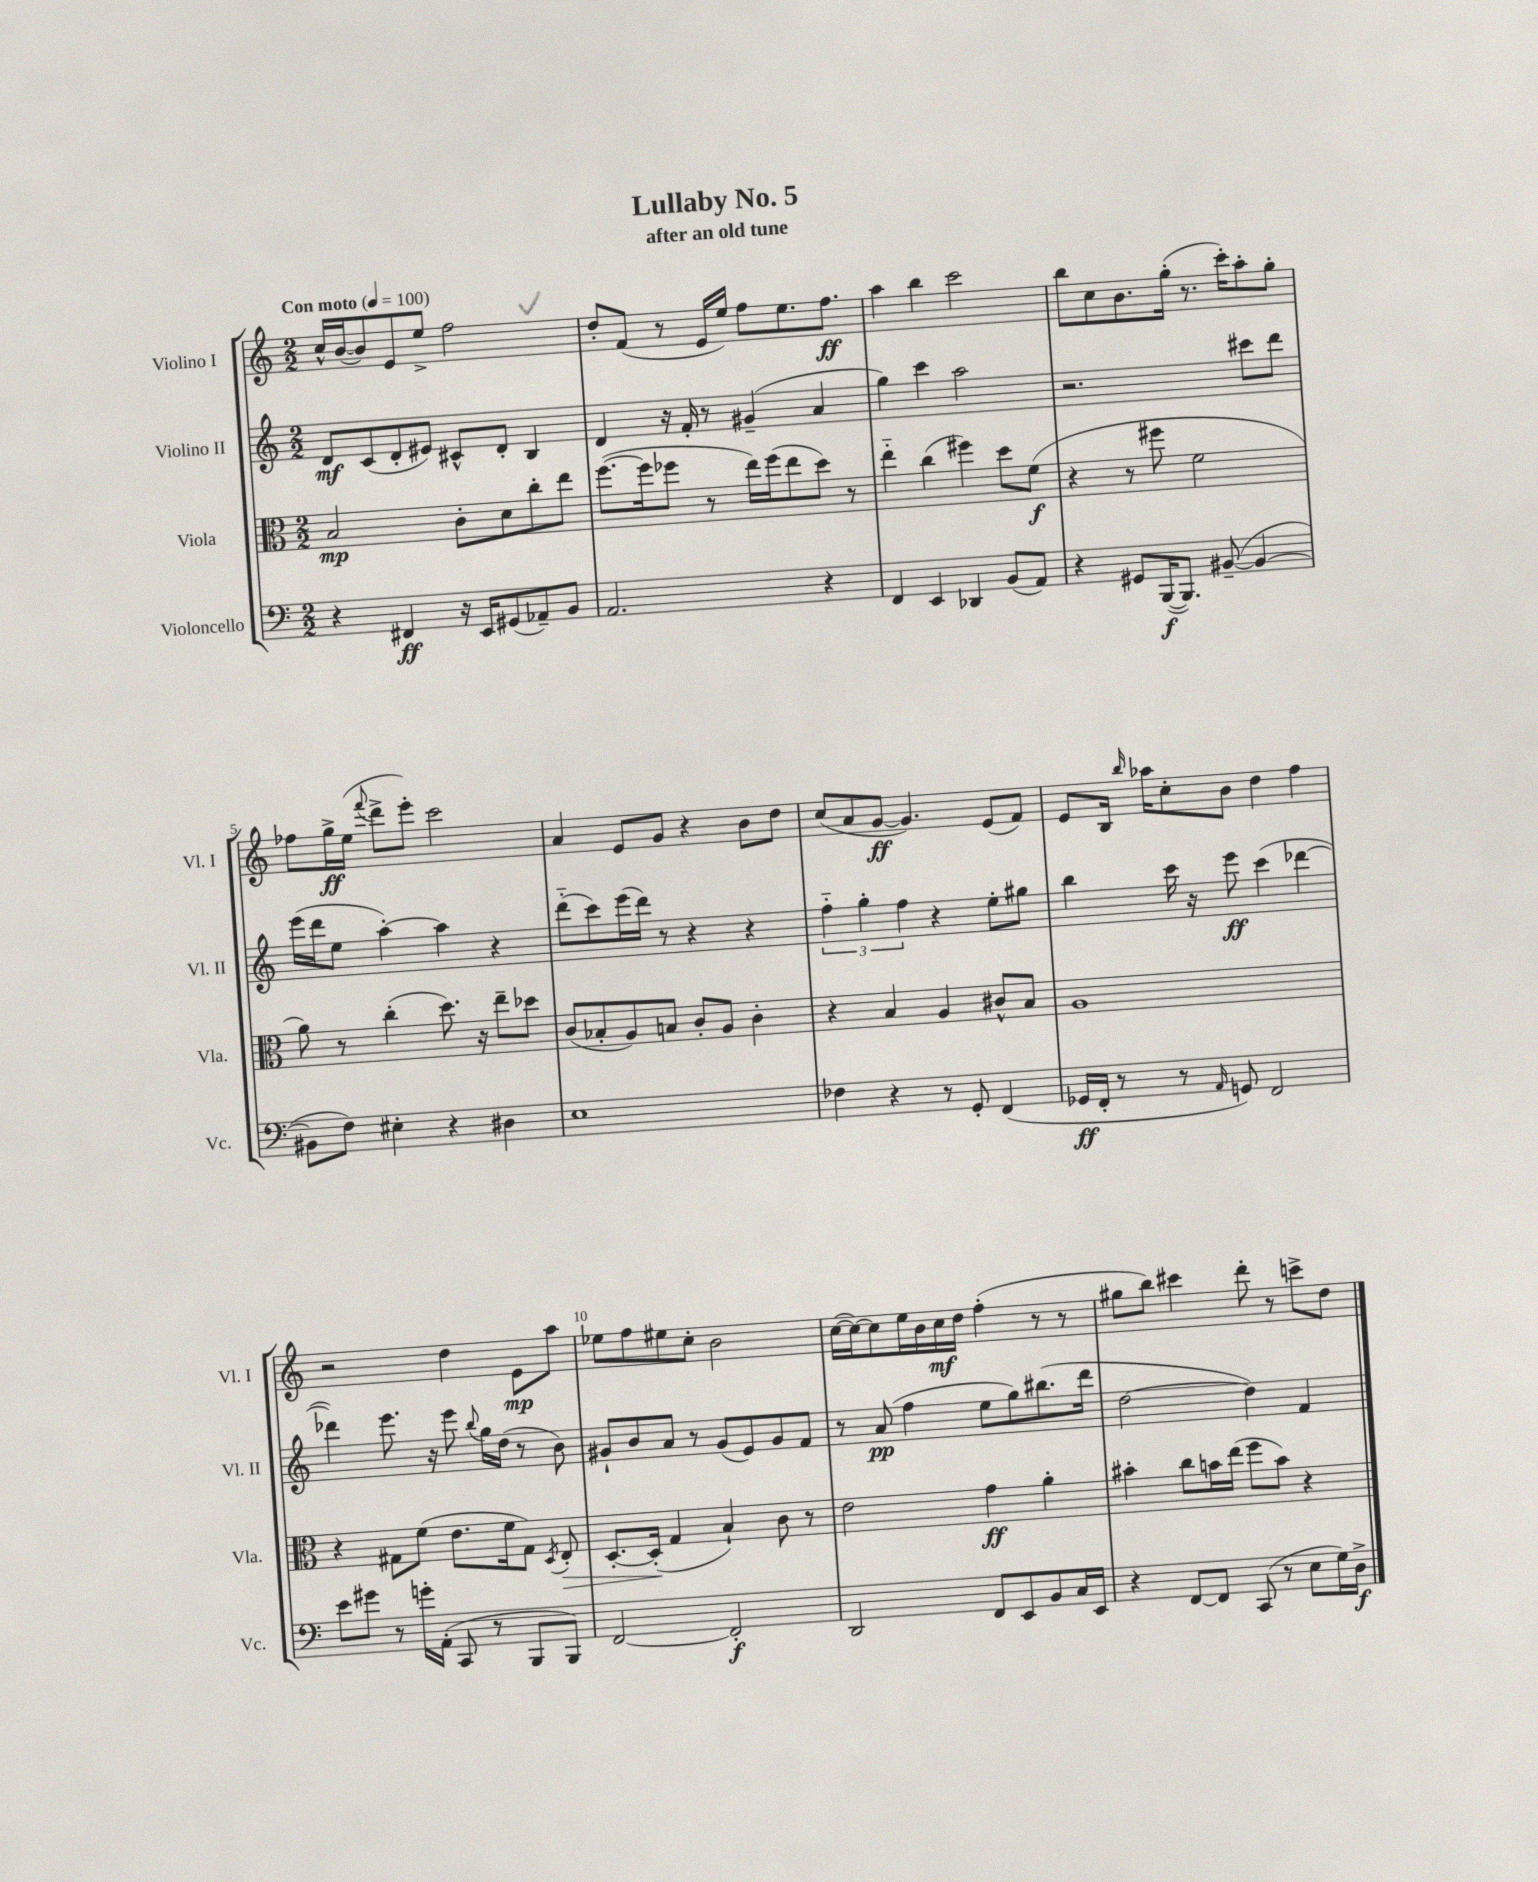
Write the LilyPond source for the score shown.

\header { title = "Lullaby No. 5" subtitle = "after an old tune" }
<<
\new StaffGroup <<
\new Staff = "s0" \with { instrumentName = "Violino I" shortInstrumentName = "Vl. I" } {
    \clef treble \key c \major \numericTimeSignature \time 2/2 \tempo "Con moto" 4 = 100
    \autoBeamOff c''16[-^ b'16~( b'8) e'8 e''8]-> f''2 |
    d''8[-. f'8]( r8 e'16[ e''16]) f''8[ e''8. f''8.]\ff |
    a''4 b''4 c'''2 |
    b''8[ c''8 b'8. g''16]-.( r8. c'''16[-.) a''8-. g''8]-. |
    fes''8[ g''16->\ff e''16]( \appoggiatura { f'''8 } d'''8[-> e'''8]-.) c'''2 |
    a'4 e'8[ g'8] r4 b'8[ d''8] |
    c''8[( a'8 g'8]~\ff g'4.) e'8[( f'8]) |
    e'8[ b16] \grace { b''16 } aes''16[ c''8-. b'8] d''4 f''4 |
    r2 d''4 e'8[\mp a''8] |
    ees''8[ f''8 eis''8 c''8]-. b'2 |
    c''16[~( c''16~) c''8 e''16 b'16 c''16\mf d''16] f''4-.( r8 r8 |
    gis''8[ b''8]) cis'''4 d'''8-. r8 c'''8[-> d''8] \bar "|." |
}
\new Staff = "s1" \with { instrumentName = "Violino II" shortInstrumentName = "Vl. II" } {
    \clef treble \key c \major \numericTimeSignature \time 2/2
    \autoBeamOff d'8[\mf c'8( d'8-. eis'8]) cis'8[-^ d'8]-. b4 |
    d'4 r16 f'16-. r8 gis'4--( a'4 |
    g''4) c'''4 a''2 |
    r2. cis'''8[ d'''8] |
    e'''16[( d'''16 e''8] a''4~-.) a''4 r4 |
    d'''8[-_( c'''8) e'''16( d'''16]) r8 r4 r4 |
    \tuplet 3/2 { f''4-_ g''4-. f''4 } r4 e''8[-. gis''8] |
    b''4 c'''16 r16 e'''8\ff c'''4( des'''4~ |
    des'''4) e'''8. r16 e'''8 \appoggiatura { b''8 } g''16[ d''16]( r8 b'8) |
    gis'8[-! b'8 a'8] r8 gis'8[( e'8) gis'8 f'8] |
    r8 a'8\pp( f''4 e''8[ g''8) bis''8.( d'''16] |
    d''2~ d''4) f'4 \bar "|." |
}
\new Staff = "s2" \with { instrumentName = "Viola" shortInstrumentName = "Vla." } {
    \clef alto \key c \major \numericTimeSignature \time 2/2
    \autoBeamOff b2\mp c'8[-. d'8 c''8-. e''8] |
    f''8.[~( f''16 fes''8] r8 e''16[) fes''16( e''8 d''8]) r8 |
    e''4-_ c''4( fis''4) d''8[ f'8]\f( |
    r4 r8 fis''8 f'2 |
    a'8) r8 c''4-.( d''8.) r16 e''8[-- des''8] |
    c'8[( bes8-. a8) b8] c'8[-. a8] c'4-. |
    r4 b4 a4 cis'8[-^ b8] |
    a1 |
    r4 gis8[ f'8]( e'8.[ f'16 gis8]) \acciaccatura { d8 } e8-.\> |
    d8.[~-. d16]-.\!( g4 b4-!) c'8 r8 |
    e'2 g'4\ff a'4-. |
    bis'4-. c''8[ b'16 e''16]( f''8[ b'8]) r4 \bar "|." |
}
\new Staff = "s3" \with { instrumentName = "Violoncello" shortInstrumentName = "Vc." } {
    \clef bass \key c \major \numericTimeSignature \time 2/2
    \autoBeamOff r4 fis,4\ff r16 e,16[ gis,8( aes,8--) b,8] |
    a,2. r4 |
    f,4 e,4 des,4 b,8[( a,8]) |
    r4 gis,8[ b,,16~\f( b,,8.]) bis,8~--( bis,4~ |
    bis,8[ f8]) eis4-. r4 dis4 |
    e1 |
    fes4 r4 r8 g,8-. f,4( |
    ges,16[\ff f,16]-. r8 r8 \grace { a,16 } g,8) f,2 |
    e'8[ gis'8] r8 g'16[-. a,16]-.( c,8 r8 b,,8[ b,,8]) |
    f,2~ f,2-.\f |
    d,2 f,8[ e,8 b,8 c16 e,16] |
    r4 f,8[~ f,8] c,8( r8 e8[ g16) d16]->\f \bar "|." |
}
>>
>>
\layout { \context { \Score \override BarNumber.break-visibility = ##(#f #t #t) barNumberVisibility = #(every-nth-bar-number-visible 5) } }
